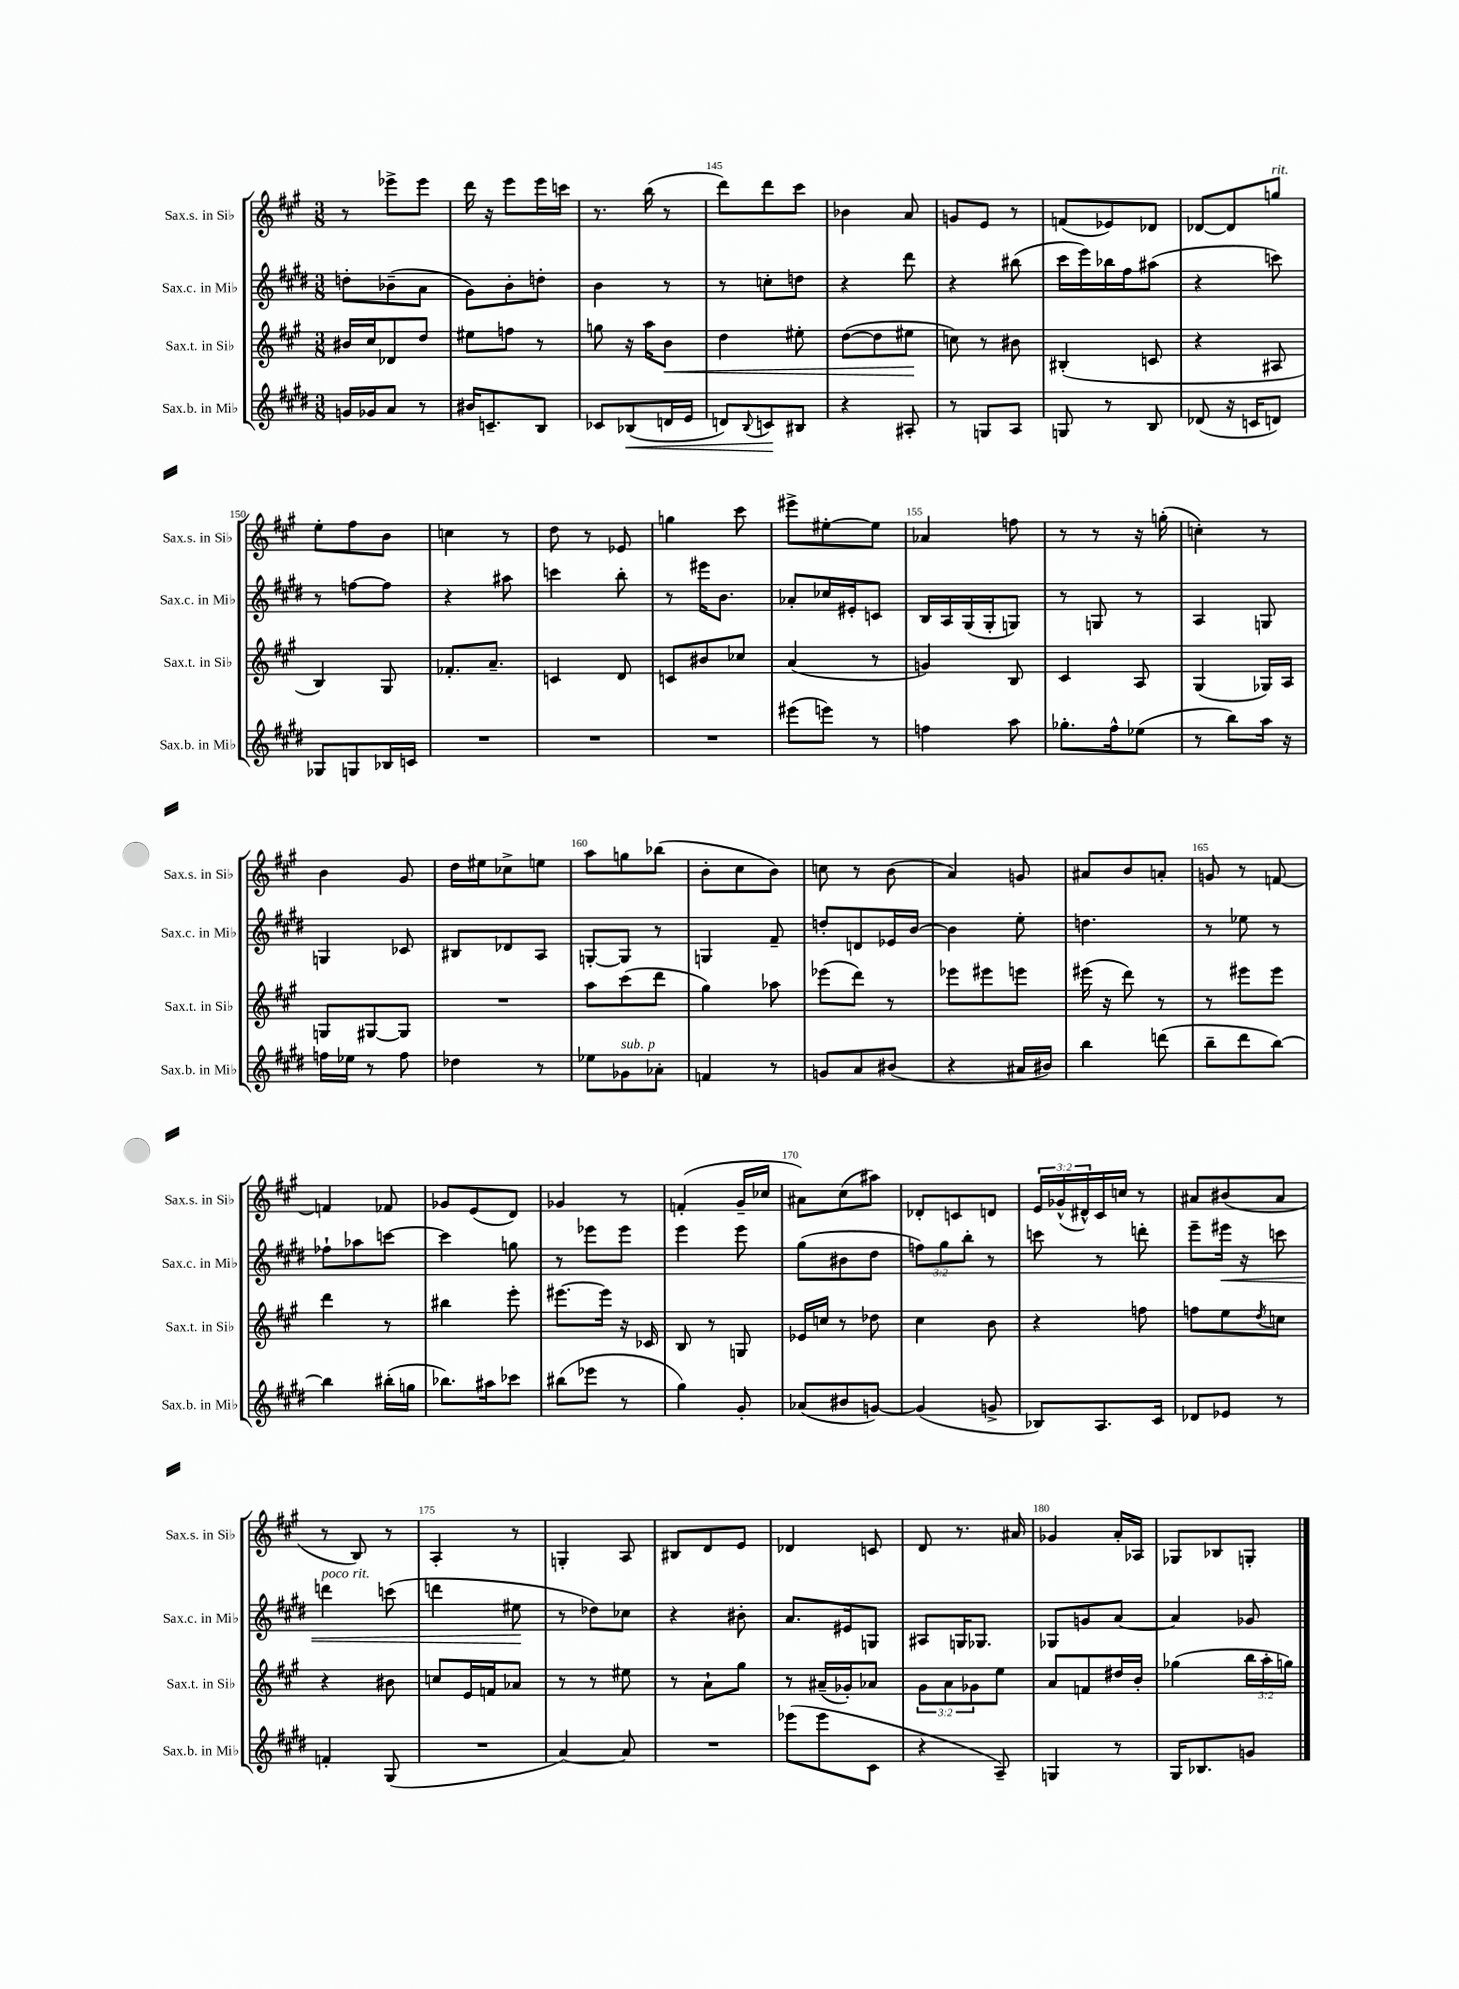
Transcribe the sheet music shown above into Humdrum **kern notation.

**kern	**kern	**kern	**kern
*staff4	*staff3	*staff2	*staff1
*clefG2	*clefG2	*clefG2	*clefG2
*k[f#c#g#d#]	*k[f#c#g#]	*k[f#c#g#d#]	*k[f#c#g#]
*M3/8	*M3/8	*M3/8	*M3/8
16g	16b#	8dd'	8r
16g-	16cc#	.	.
8a	8d-	(8b-~	8eee-^
8r	8dd	8a	8eee-
=	=	=	=
16b#	8ee#	8g#)	16ddd
8.c~	.	.	16r
.	8ff	8b'	8eee
8B	8r	8dd'	16eee
.	.	.	16ccc
=	=	=	=
8c-	8gg	4b	8.r
(8B-	16r	.	.
.	16aa	.	(16bb
16d	8b	8r	8r
16e	.	.	.
=	=	=	=
8d)	4dd	8r	8ddd)
8qqB	.	.	.
8c	.	8cc'	8ddd
8B#	8ee#'	8dd	8ccc#
=	=	=	=
4r	([8dd	4r	4b-
.	8dd]	.	.
8A#'	8ee#	8ddd#	8a
=	=	=	=
8r	8cc)	4r	8g
8G	8r	.	8e
8A	8b#	(8bb#	8r
=	=	=	=
8G	(4B#'	16ccc#	(8f
.	.	16eee)	.
8r	.	16bb-	8e-)
.	.	16ff#	.
8B	8c	(8aa#	8d-
=	=	=	=
(8d-	4r	4r	[8d-
16r	.	.	8d-]
16c	.	.	.
8d)	8A#	8ccc)	8gg
=	=	=	=
8G-	4B)	8r	8ee'
8G	.	[8ff	8ff#
16B-	8G#	8ff]	8b
16c	.	.	.
=	=	=	=
4.r	8.f-'	4r	4cc
.	8.a~	.	.
.	.	8aa#	8r
=	=	=	=
4.r	4c	4ccc	8dd
.	.	.	8r
.	8d	8bb'	8e-
=	=	=	=
4.r	8c	8r	4gg
.	8b#	16eee#	.
.	.	8.b	.
.	8cc-	.	8ccc#
=	=	=	=
(8eee#	(4a	8a-'	8eee#^
8eee)	.	16cc-	[8ee#'
.	.	16e#'	.
8r	8r	8c	8ee#]
=	=	=	=
4ff	4g)	16B	4a-
.	.	16A	.
.	.	(16G#	.
.	.	16G#'	.
8aa	8B	8G)	8ff
=	=	=	=
8.gg-'	4c#	8r	8r
.	.	8G	8r
16ff#^^	.	.	.
(8ee-	8A	8r	16r
.	.	.	(16gg'
=	=	=	=
8r	(4G#	4A	4cc')
8bb)	.	.	.
16aa	16G-)	8G	8r
16r	16A	.	.
=	=	=	=
16ff	8G	4G	4b
16ee-	.	.	.
8r	[8G#	.	.
8ff	8G#]	8c-	8g#
=	=	=	=
4dd-	4.r	8B#	16dd
.	.	.	16ee#
.	.	8d-	8cc-^
8r	.	8A	8ee
=	=	=	=
8ee-	8aa	[8G'	8aa
8g-	(8ccc#	8G]	8gg
8a-'	8ddd	8r	(8bb-
=	=	=	=
4f	4gg#)	4G	8b'
.	.	.	8cc#
8r	8aa-	8f#~	8b)
=	=	=	=
8g	(8eee-	8dd'	8cc
8a	8ddd)	8d	8r
(8b#	8r	16e-	(8b
.	.	[16b	.
=	=	=	=
4r	8eee-	4b]	4a)
.	8eee#	.	.
16a#	8eee	8ee'	8g
16b#)	.	.	.
=	=	=	=
4bb	(16eee#	4.dd	8a#
.	16r	.	.
.	8ddd)	.	8b
(8ddd	8r	.	8a'
=	=	=	=
8bb~	8r	8r	8g
8ddd#	8eee#	8ee-	8r
[8bb)	8eee#	8r	[8f
=	=	=	=
4bb]	4ddd	8ff-`	4f]
.	.	8aa-	.
(16bb#'	8r	[8ccc	8f-
16gg	.	.	.
=	=	=	=
8.bb-)	4bb#	4ccc]	8g-
.	.	.	(8e
16aa#	.	.	.
8ccc-	8eee'	8gg	8d)
=	=	=	=
(8bb#	[8.eee#	8r	4g-
8eee-	.	8eee-	.
.	16eee#]	.	.
8r	16r	8eee-	8r
.	16c-	.	.
=	=	=	=
4gg#)	8B	4eee	(4f'
.	8r	.	.
8g#'	8G	8eee	16g#~
.	.	.	16cc-
=	=	=	=
(8a-	16e-	(8gg#	8a#)
.	16cc	.	.
8b#	8r	8b#	(8cc#
[8g)	8dd-	8dd#	8aa#)
=	=	=	=
(4g]	4cc#	12ff)	8d-'
.	.	12gg#	.
.	.	.	8c
.	.	12bb'	.
8g^	8b	8r	8d
=	=	=	=
8B-)	4r	8ccc	24e
.	.	.	(24g-^^
.	.	.	24d#^^)
8.A	.	8r	16c#
.	.	.	16cc
.	8ff	8ddd'	8r
16c#	.	.	.
=	=	=	=
8d-	8ff	8eee~	8a#
8e-	8ee	16eee#	(8b#
.	.	16r	.
.	8qdd	.	.
8r	8cc	8ccc	8a#
=	=	=	=
4f'	4r	4ddd	8r
.	.	.	8B)
(8G#	8b#	(8ccc	8r
=	=	=	=
4.r	8cc	4ddd	4A'
.	16e	.	.
.	16f	.	.
.	8a-	8ee#	8r
=	=	=	=
[4a)	8r	8r	4G'
.	8r	8dd-)	.
8a]	8ee#	8cc-	8A
=	=	=	=
4.r	8r	4r	8B#
.	8a`	.	8d
.	8gg#	8b#'	8e
=	=	=	=
(8eee-	8r	8.a	4d-
8eee-	(16a#~	.	.
.	16g-')	16e#	.
8c#	8a-	8G	8c
=	=	=	=
4r	12g#	8A#	8d
.	12a	.	.
.	.	16G	8.r
.	12g-	.	.
.	.	8.G-	.
8A~)	8ee	.	.
.	.	.	16a#
=	=	=	=
4G	8a	8G-	4g-
.	8f	8g	.
8r	16dd#	[8a	16a'
.	16b'	.	16A-
=	=	=	=
16G#	(4gg-	4a]	8G-
8.B-	.	.	.
.	.	.	8B-
8g	24bb	8g-	8G'
.	24aa'	.	.
.	24gg)	.	.
==	==	==	==
*-	*-	*-	*-
